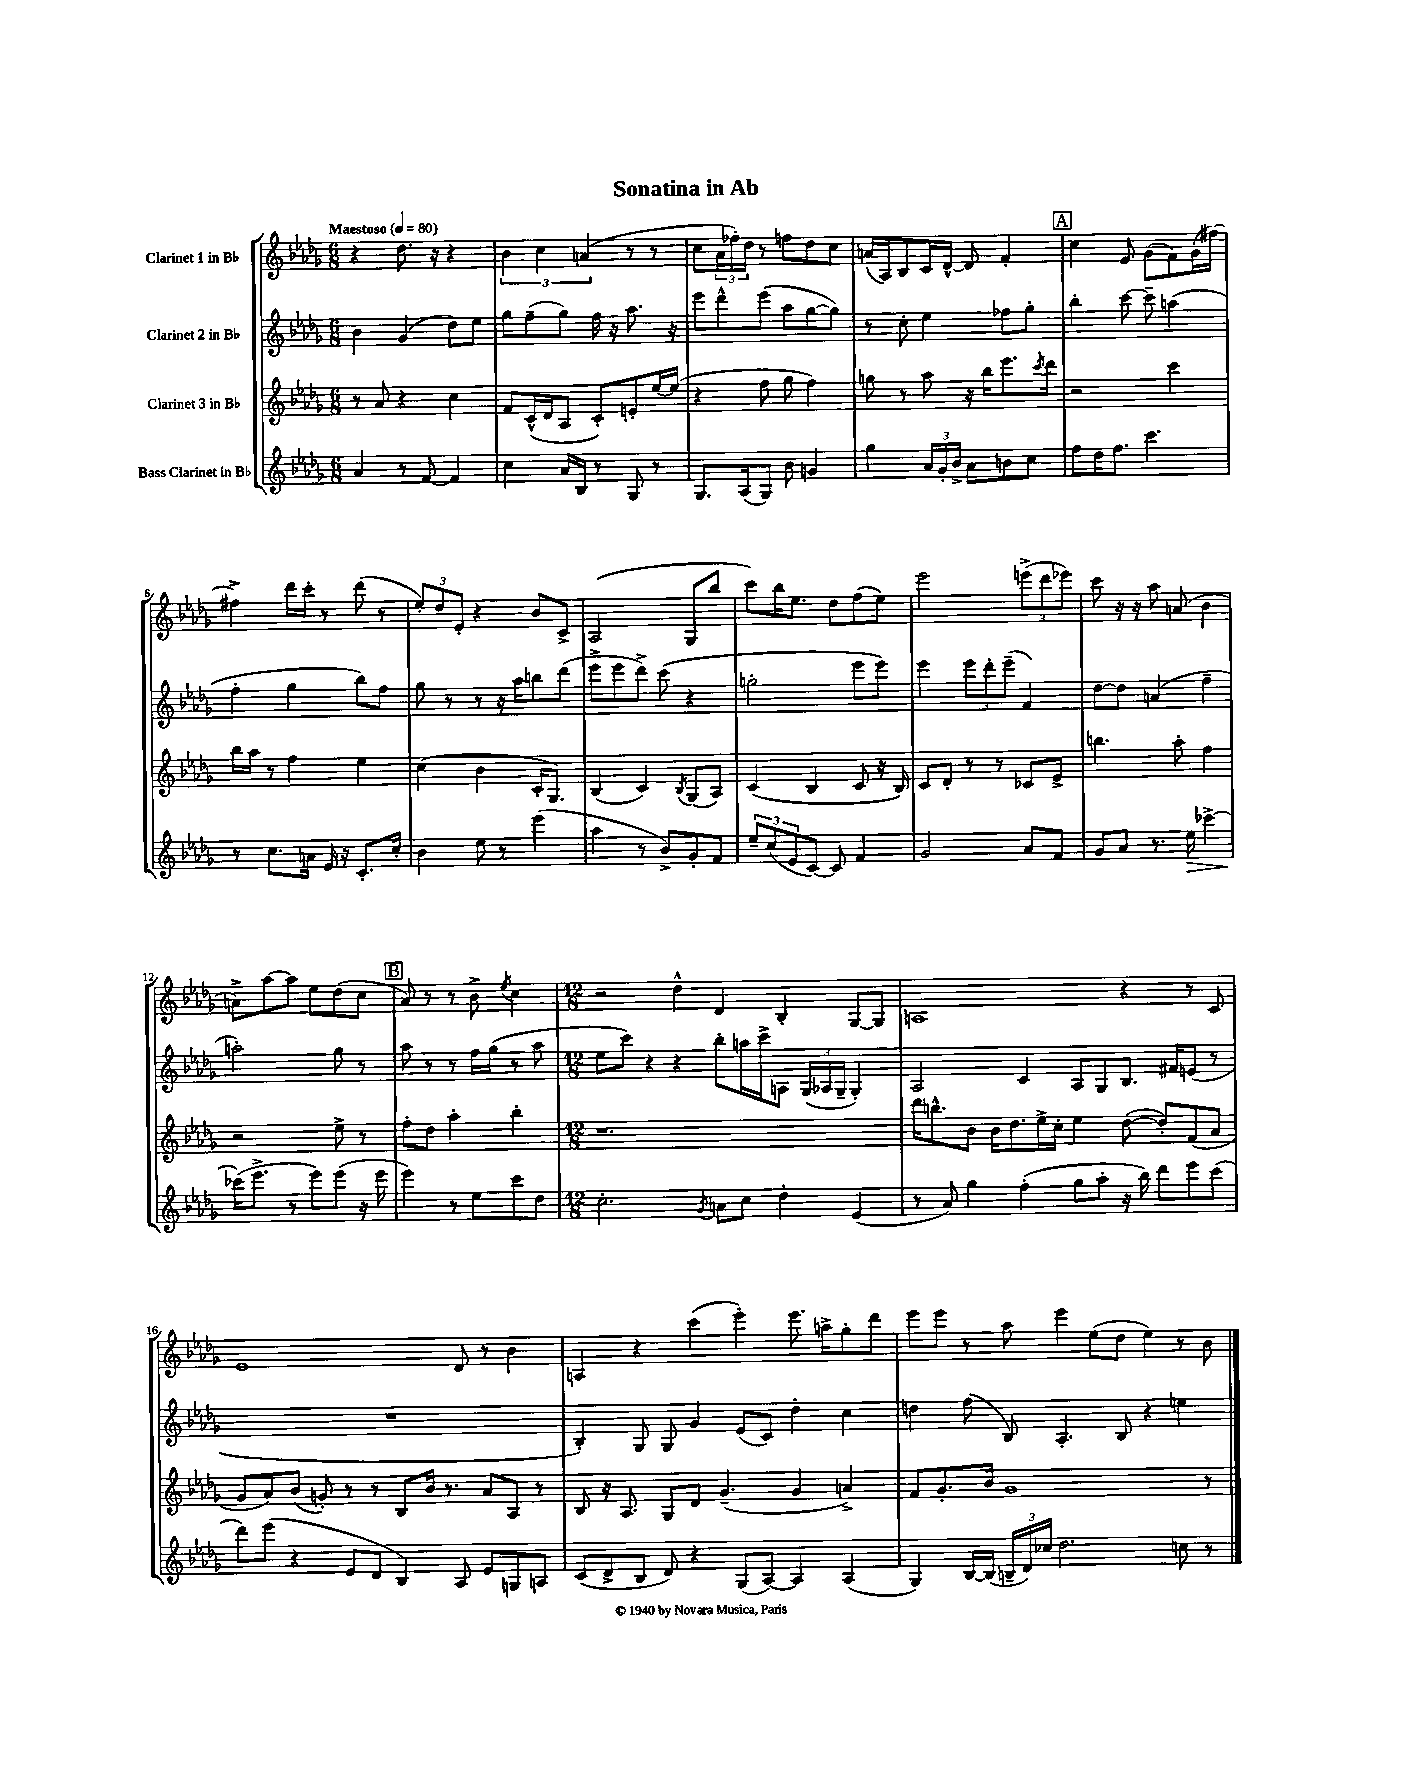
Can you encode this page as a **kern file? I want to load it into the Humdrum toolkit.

**kern	**kern	**kern	**kern
*staff4	*staff3	*staff2	*staff1
*clefG2	*clefG2	*clefG2	*clefG2
*k[b-e-a-d-g-]	*k[b-e-a-d-g-]	*k[b-e-a-d-g-]	*k[b-e-a-d-g-]
*M6/8	*M6/8	*M6/8	*M6/8
*MM80	*MM80	*MM80	*MM80
4a-	8r	4b-	4r
.	8a-	.	.
8r	4r	(4g-	8.dd-
[8f	.	.	.
.	.	.	16r
4f]	4cc	8dd-)	4r
.	.	8ee-	.
=	=	=	=
4cc	8f	8gg-	6b-
.	(16c^^	(8ff~	.
.	.	.	6cc
.	16d-	.	.
16a-	8A-	8gg-)	.
16B-	.	.	.
.	.	.	(6a
8r	8c')	16ff	.
.	.	16r	.
8G-	8e'	8.aa-	8r
8r	[16ee-	.	8r
.	(16ee-]	16r	.
=	=	=	=
8.G-	4r	8eee-	8cc
.	.	8ddd-^^	24a-
.	.	.	24ff-')
(16A-	.	.	.
.	.	.	24dd-
8G-)	8ff	(8eee-	8r
8b-	8gg-	8aa-	8ff
4g	4ff)	[8gg-	8dd-
.	.	8gg-])	8cc
=	=	=	=
4gg-	8gg	8r	(16a
.	.	.	16A-)
.	8r	8cc'	8B-
24a-	8aa-	4ee-	16c
24g-'	.	.	.
.	.	.	[16d-^^
24b-^	.	.	.
8a-	16r	.	8d-]
.	16bb-	.	.
8b	8.eee-	8ff-	4f'
8cc	.	8gg-'	.
.	8qccc	.	.
.	16ddd-	.	.
=	=	=	=
8ff	2r	4bb-'	4cc
16dd-	.	.	.
8.ff	.	.	.
.	.	[8ccc	8e-
4.ccc	.	8ccc~]	(8g-
.	4ccc	(4aa	8f)
.	.	.	(16g-
.	.	.	[16ff#)
=	=	=	=
8r	16bb-	4ff'	4ff#^]
.	16aa-	.	.
8.cc	8r	.	.
.	4ff	4gg-	16ddd-
16a	.	.	16ccc'
16e-	.	.	8r
16r	.	.	.
8.c'	4ee-	8bb-)	(8ddd-
.	.	8ff	8r
16cc'	.	.	.
=	=	=	=
4b-	(4cc	8gg-	12ee-')
.	.	.	12dd-
.	.	8r	.
.	.	.	12e-'
8ee-	4b-	8r	4r
8r	.	16r	.
.	.	16aa-	.
(4eee-	16c'	8bb	8b-
.	8.G-)	.	.
.	.	(8ddd-	8c^
=	=	=	=
4aa-	(4B-	8eee-^	(2A-
.	.	8eee-	.
8r	4c)	8ddd-^)	.
8b-^)	.	(8ccc	.
.	8qB-	.	.
8g-'	(8G-	4r	8G-
8f	8A-)	.	8bb-
=	=	=	=
12ee-~	(4c	2gg'	8ccc)
(12cc	.	.	.
.	.	.	16bb-
12e-	.	.	.
.	.	.	8.ee-
[8c)	4B-	.	.
8c]	.	.	8dd-
4f	8c	8eee-	(8ff
.	16r	8eee-)	8ee-)
.	16B-)	.	.
=	=	=	=
2g-	8c	4eee-	2eee-
.	8d-'	.	.
.	8r	12eee-	.
.	.	12ddd-'	.
.	8r	.	.
.	.	(12eee-~	.
8a-	8c-	4f)	(12eee^
.	.	.	12ddd-
8f	8e-^	.	.
.	.	.	12eee-)
=	=	=	=
8g-	4.bb	[8dd-	8ccc
8a-	.	8dd-]	16r
.	.	.	16r
8.r	.	(4a	8aa-
.	8aa-'	.	(8a
16ee-	.	.	.
[4ccc-^	4ff	4ff~	4b-
=	=	=	=
(16ccc-]	2r	2aa')	8a^)
8.eee-^	.	.	.
.	.	.	[8aa-
8r	.	.	8aa-]
8eee-)	.	.	8ee-
(8eee-	8ee-^	8gg-	(8dd-
16r	8r	8r	8cc
16eee-	.	.	.
=	=	=	=
4eee-)	8ff'	8aa-	8a-)
.	8dd-	8r	8r
8r	4aa-'	8r	8r
8ee-	.	16ff	8b-^
.	.	(16gg-	.
.	.	.	8qee-
8ccc	4bb-'	8r	4cc
8dd-	.	8aa-	.
=	=	=	=
*M12/8	*M12/8	*M12/8	*M12/8
2.cc'	1.r	8ee-	2r
.	.	8ccc)	.
.	.	4r	.
.	.	4r	4dd-^^
8qg-	.	.	.
8a	.	8bb-'	4d-
8cc	.	16aa	.
.	.	16ccc^	.
4dd-'	.	8A	4B-'
.	.	(24G-	.
.	.	24A-	.
.	.	24G-~	.
(4e-	.	4G-')	[8G-
.	.	.	8G-]
=	=	=	=
8r	16ddd-	2A-	1A
.	8.bb^^	.	.
8a-)	.	.	.
4gg-	8b-	.	.
.	16b-	.	.
.	8.dd-	.	.
(4ff'	.	4c	.
.	16ee-^	.	.
.	16cc'	.	.
8gg-	4ee-	8A-	.
8aa-'	.	8G-	.
16r	([8dd-	8.B-	4r
16bb-)	.	.	.
8ddd-	8dd-'])	.	.
.	.	16f#	.
8eee-	(8f	(8e	8r
(8ccc	8a-	8r	8c
=	=	=	=
8ddd-)	8g-	1.r	1e-
(8eee-	8a-)	.	.
4r	(8b-	.	.
.	8g')	.	.
8e-	8r	.	.
8d-	8r	.	.
4B-)	8B-	.	.
.	16b-	.	.
.	8.r	.	.
8A-	.	.	8d-
8e-	8a-	.	8r
8G	8A-	.	4b-
8A	8r	.	.
=	=	=	=
(8c	8B-	4B-')	4A
8d-^	16r	.	.
.	8.A-	.	.
8B-	.	8G-	4r
8d-)	8G-	8G-	.
4r	8d-	4g-	(4ccc
.	(4.g-~	.	.
(8G-	.	(8e-	4eee-')
[8A-)	.	8c)	.
4A-]	4g-	4dd-'	8.eee-
.	.	.	16aa^
(4A-	4a^)	4cc	8gg-'
.	.	.	8ddd-
=	=	=	=
4G-)	8f	4dd	8eee-
.	8.g-'	.	8eee-
[16B-	.	(8ff	8r
(16B-]	16b-	.	.
24B~	1g-	8B-)	8aa-
24d-)	.	.	.
24cc-	.	.	.
2.dd-	.	4.A-'	4eee-
.	.	.	(8ee-
.	.	8B-	8dd-
.	.	4r	4ee-)
8cc	.	4ee	8r
8r	8r	.	8b-
==	==	==	==
*-	*-	*-	*-
